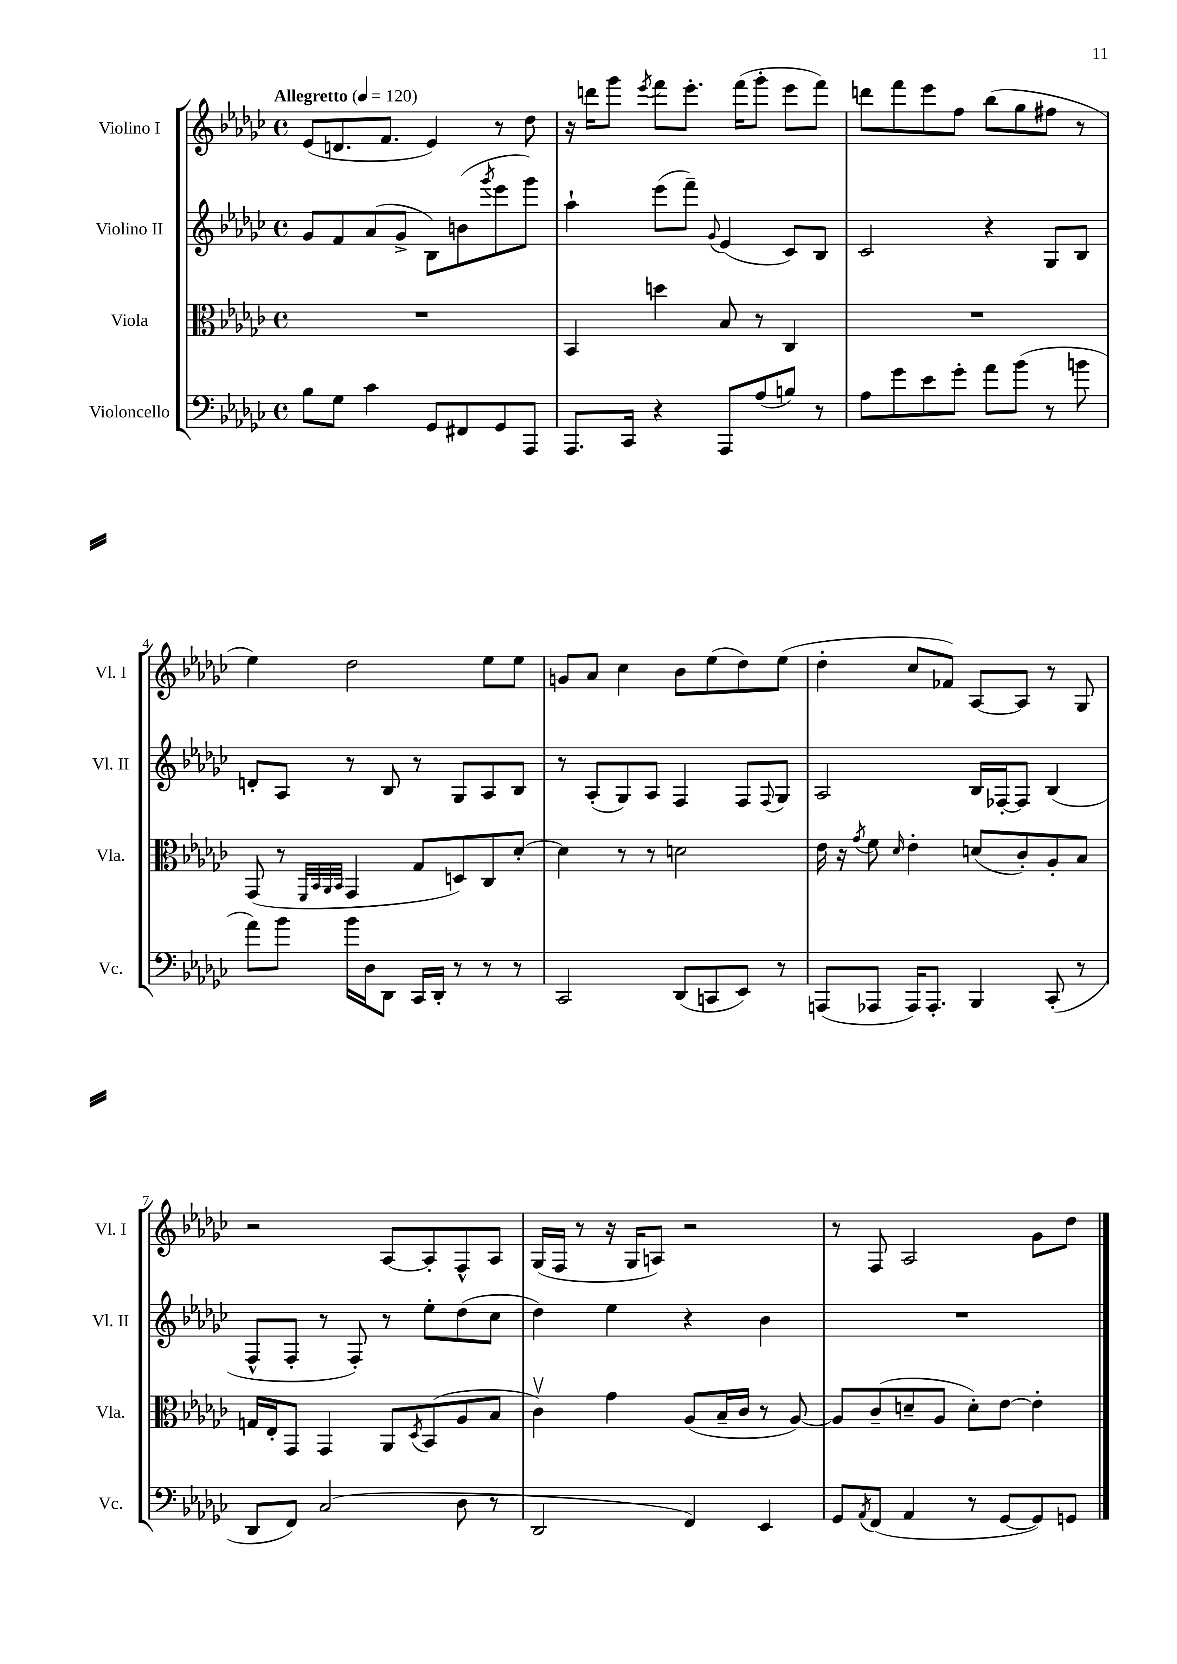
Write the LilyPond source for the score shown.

<<
\new StaffGroup <<
\new Staff = "s0" \with { instrumentName = "Violino I" shortInstrumentName = "Vl. I" } {
    \clef treble \key ges \major \defaultTimeSignature \time 4/4 \tempo "Allegretto" 4 = 120
    ees'8( d'8. f'8. ees'4) r8 des''8 |
    r16 d'''16 ges'''8 \acciaccatura { ees'''8 } f'''8 ees'''8.-. f'''16( ges'''8-. ees'''8 f'''8) |
    d'''8 f'''8 ees'''8 f''8 bes''8( ges''8 fis''8 r8 |
    ees''4) des''2 ees''8 ees''8 |
    g'8 aes'8 ces''4 bes'8 ees''8( des''8) ees''8( |
    des''4-. ces''8 fes'8) aes8~ aes8 r8 ges8 |
    r2 aes8~ aes8-. f8-^ aes8 |
    ges16( f16 r8 r16 ges16 a8) r2 |
    r8 f8 aes2 ges'8 des''8 \bar "|." |
}
\new Staff = "s1" \with { instrumentName = "Violino II" shortInstrumentName = "Vl. II" } {
    \clef treble \key ges \major \defaultTimeSignature \time 4/4
    ges'8 f'8 aes'8( ges'8-> bes8) b'8( \acciaccatura { ges'''8 } ees'''8 ges'''8) |
    aes''4-! ees'''8( f'''8--) \appoggiatura { ges'8 } ees'4( ces'8) bes8 |
    ces'2 r4 ges8 bes8 |
    d'8-. aes8 r8 bes8 r8 ges8 aes8 bes8 |
    r8 aes8-.( ges8) aes8 f4 f8 \appoggiatura { f8 } ges8 |
    aes2 bes16 fes16~-. fes8 bes4( |
    f8-^ f8-. r8 f8-.) r8 ees''8-. des''8( ces''8 |
    des''4) ees''4 r4 bes'4 |
    R1 \bar "|." |
}
\new Staff = "s2" \with { instrumentName = "Viola" shortInstrumentName = "Vla." } {
    \clef alto \key ges \major \defaultTimeSignature \time 4/4
    R1 |
    bes,4 d''4 bes8 r8 ces4 |
    R1 |
    ges,8( r8 \grace { f,32 bes,32 aes,32 bes,32 } ges,4 ges8 d8) ces8 des'8~-. |
    des'4 r8 r8 d'2 |
    ees'16 r16 \acciaccatura { ges'8 } f'8 \grace { des'16 } ees'4-. d'8( ces'8-.) aes8-. bes8 |
    g16 ees16-. ges,8 ges,4 aes,8 \acciaccatura { des8 } bes,8( aes8 bes8 |
    ces'4\upbow) ges'4 aes8( bes16-- ces'16 r8 aes8~) |
    aes8 ces'8--( d'8-- aes8 d'8-.) ees'8~ ees'4-. \bar "|." |
}
\new Staff = "s3" \with { instrumentName = "Violoncello" shortInstrumentName = "Vc." } {
    \clef bass \key ges \major \defaultTimeSignature \time 4/4
    bes8 ges8 ces'4 ges,8 fis,8 ges,8 aes,,8 |
    aes,,8. ces,16 r4 aes,,8 aes8( b8) r8 |
    aes8 ges'8 ees'8 ges'8-. aes'8 bes'8( r8 b'8 |
    aes'8) bes'8 bes'16 des16 des,8 ces,16 des,16-. r8 r8 r8 |
    ces,2 des,8( c,8 ees,8) r8 |
    a,,8( aes,,8 aes,,16) aes,,8.-. bes,,4 ces,8-.( r8 |
    des,8 f,8) ces2( des8 r8 |
    des,2 f,4) ees,4 |
    ges,8 \acciaccatura { aes,8 } f,8( aes,4 r8 ges,8~ ges,8) g,8 \bar "|." |
}
>>
>>
